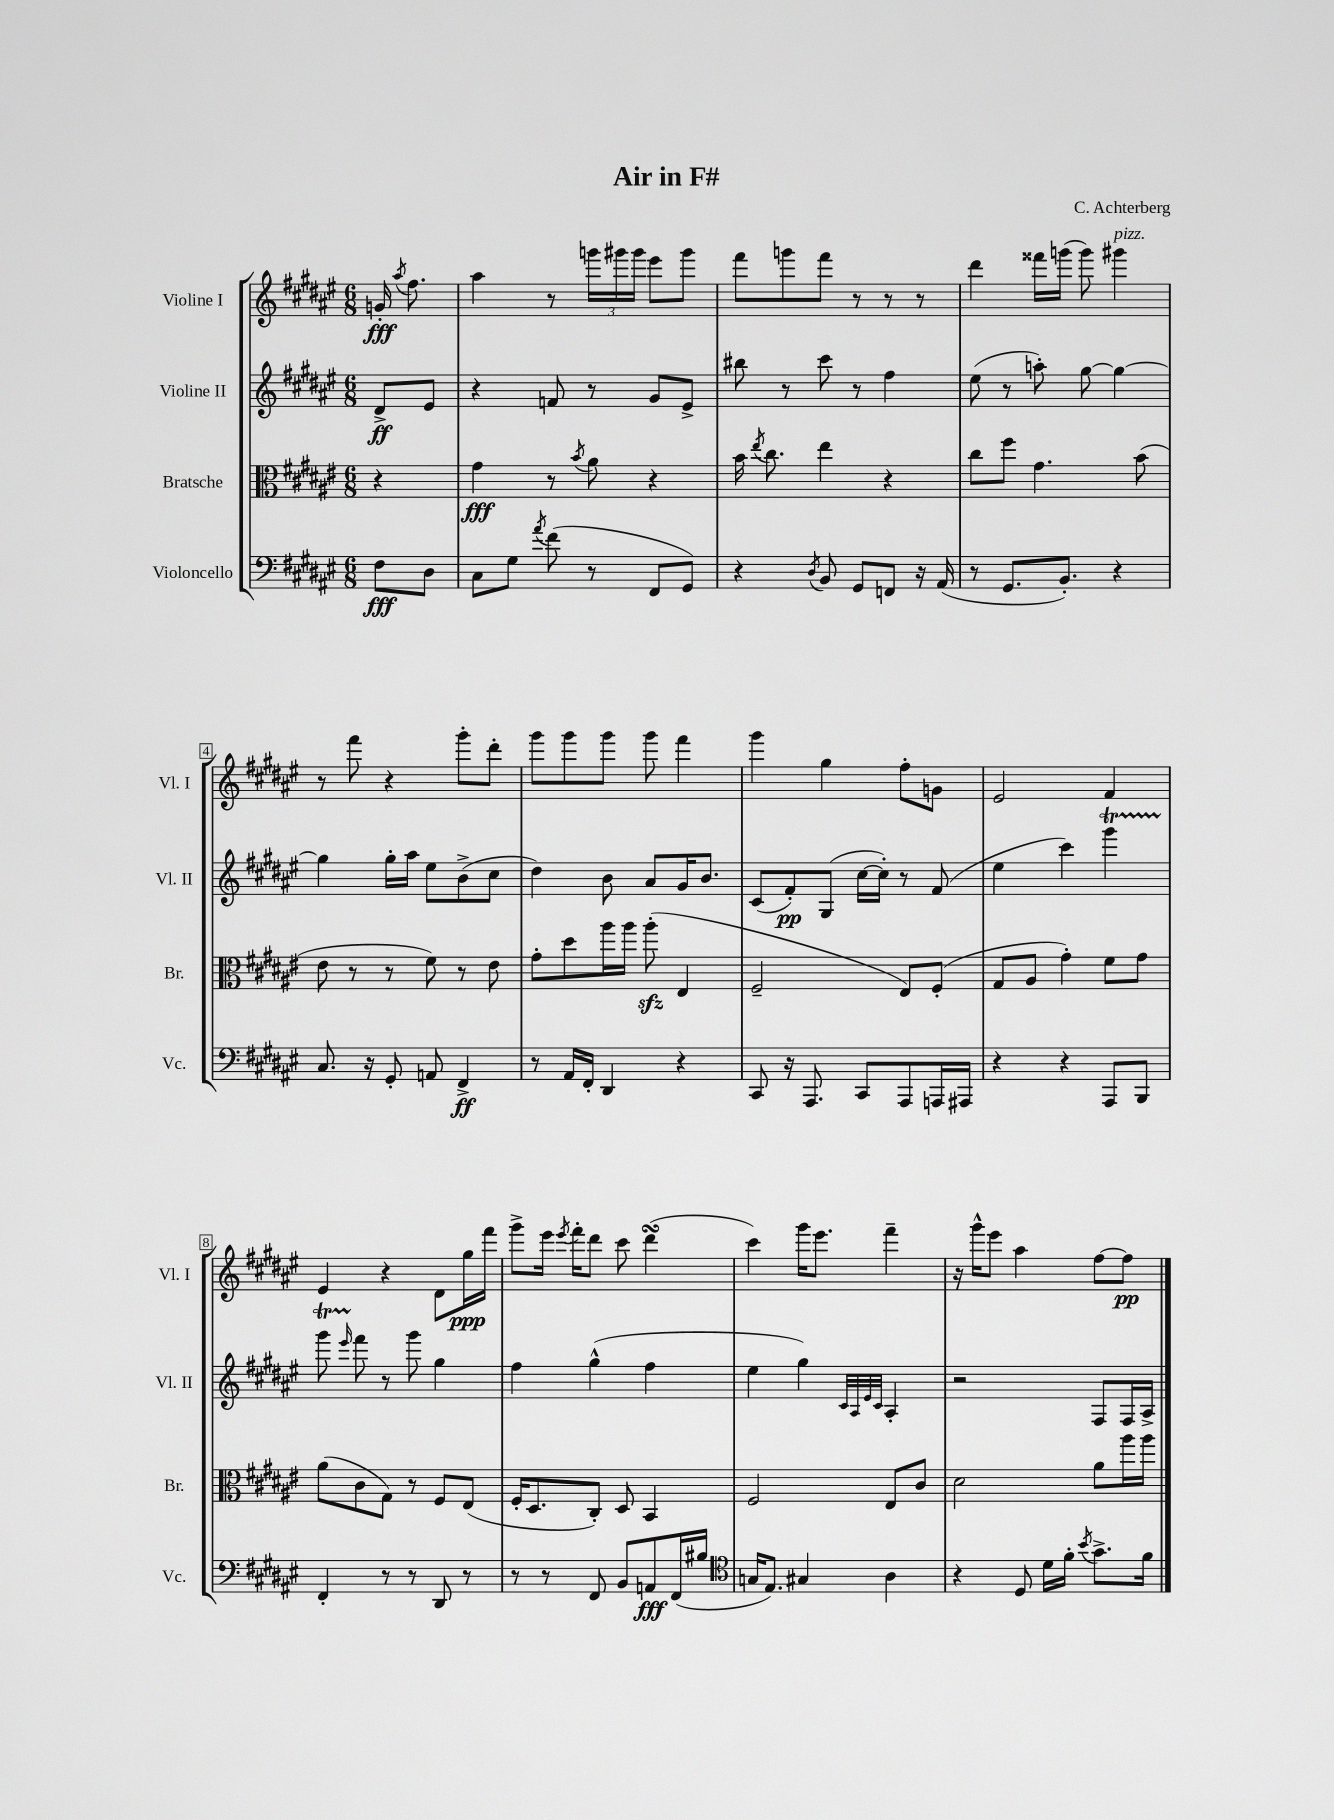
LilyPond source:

\header { title = "Air in F#" composer = "C. Achterberg" }
<<
\new StaffGroup <<
\new Staff = "s0" \with { instrumentName = "Violine I" shortInstrumentName = "Vl. I" } {
    \clef treble \key fis \major \numericTimeSignature \time 6/8 \partial 4
    \autoBeamOff g'16-.\fff \acciaccatura { ais''8 } fis''8. |
    ais''4 r8 \tuplet 3/2 { g'''16[ gis'''16 gis'''16] } eis'''8[ gis'''8] |
    fis'''8[ g'''8 fis'''8] r8 r8 r8 |
    dis'''4 fisis'''16[ g'''16]( g'''8) gis'''4^\markup { \italic "pizz." } |
    r8 fis'''8 r4 gis'''8[-. dis'''8]-. |
    gis'''8[ gis'''8 gis'''8] gis'''8 fis'''4 |
    gis'''4 gis''4 fis''8[-. g'8] |
    eis'2 fis'4 |
    eis'4 r4 dis'8[ gis''16\ppp fis'''16] |
    gis'''8[-> eis'''16] \acciaccatura { eis'''8 } fis'''16[-. dis'''8] cis'''8 dis'''4\turn( |
    cis'''4) gis'''16[ eis'''8.] fis'''4-- |
    r16 gis'''16[-^ eis'''8] ais''4 fis''8[~ fis''8]\pp \bar "|." |
}
\new Staff = "s1" \with { instrumentName = "Violine II" shortInstrumentName = "Vl. II" } {
    \clef treble \key fis \major \numericTimeSignature \time 6/8 \partial 4
    \autoBeamOff dis'8[->\ff eis'8] |
    r4 f'8 r8 gis'8[ eis'8]-> |
    bis''8 r8 cis'''8 r8 fis''4 |
    eis''8( r8 a''8-.) gis''8~ gis''4~ |
    gis''4 gis''16[-. ais''16] eis''8[ b'8->( cis''8] |
    dis''4) b'8 ais'8[ gis'16 b'8.] |
    cis'8[( fis'8-.\pp) gis8]( cis''16[~ cis''16]-.) r8 fis'8( |
    eis''4 cis'''4) gis'''4\startTrillSpan |
    gis'''8 \grace { eis'''16 } fis'''8\stopTrillSpan r8 gis'''8 gis''4 |
    fis''4 gis''4-^( fis''4 |
    eis''4 gis''4) \grace { cis'32[ ais32 eis'32 cis'32] } ais4-. |
    r2 fis8[ fis16 ais16]-> \bar "|." |
}
\new Staff = "s2" \with { instrumentName = "Bratsche" shortInstrumentName = "Br." } {
    \clef alto \key fis \major \numericTimeSignature \time 6/8 \partial 4
    \autoBeamOff r4 |
    gis'4\fff r8 \acciaccatura { b'8 } ais'8 r4 |
    b'16 \acciaccatura { eis''8 } cis''8. eis''4 r4 |
    cis''8[ fis''8] gis'4. b'8( |
    eis'8 r8 r8 fis'8) r8 eis'8 |
    gis'8[-. dis''8 ais''16 ais''16] ais''8-.\sfz( eis4 |
    fis2-- eis8[) fis8]-.( |
    gis8[ ais8] gis'4-.) fis'8[ gis'8] |
    ais'8[( cis'8 gis8]) r8 fis8[ eis8]( |
    fis16[-. dis8. cis8]-.) dis8 b,4 |
    fis2 eis8[ cis'8] |
    dis'2 ais'8[ ais''16 ais''16] \bar "|." |
}
\new Staff = "s3" \with { instrumentName = "Violoncello" shortInstrumentName = "Vc." } {
    \clef bass \key fis \major \numericTimeSignature \time 6/8 \partial 4
    \autoBeamOff fis8[\fff dis8] |
    cis8[ gis8] \acciaccatura { ais'8 } fis'8( r8 fis,8[ gis,8]) |
    r4 \acciaccatura { dis8 } b,8 gis,8[ f,8] r16 ais,16( |
    r8 gis,8.[ b,8.]-.) r4 |
    cis8. r16 gis,8-. a,8 fis,4->\ff |
    r8 ais,16[ fis,16]-. dis,4 r4 |
    cis,8 r16 ais,,8. cis,8[ ais,,8 a,,16 ais,,16] |
    r4 r4 ais,,8[ b,,8] |
    fis,4-. r8 r8 dis,8 r8 |
    r8 r8 fis,8 b,8[ a,8\fff fis,16( bis16] |
    \clef tenor g16[ eis8.]) gis4 ais4 |
    r4 dis8 dis'16[ fis'16]-. \acciaccatura { b'8 } gis'8.[-> fis'16] \bar "|." |
}
>>
>>
\layout { \context { \Score \override BarNumber.stencil = #(make-stencil-boxer 0.1 0.3 ly:text-interface::print) } }
